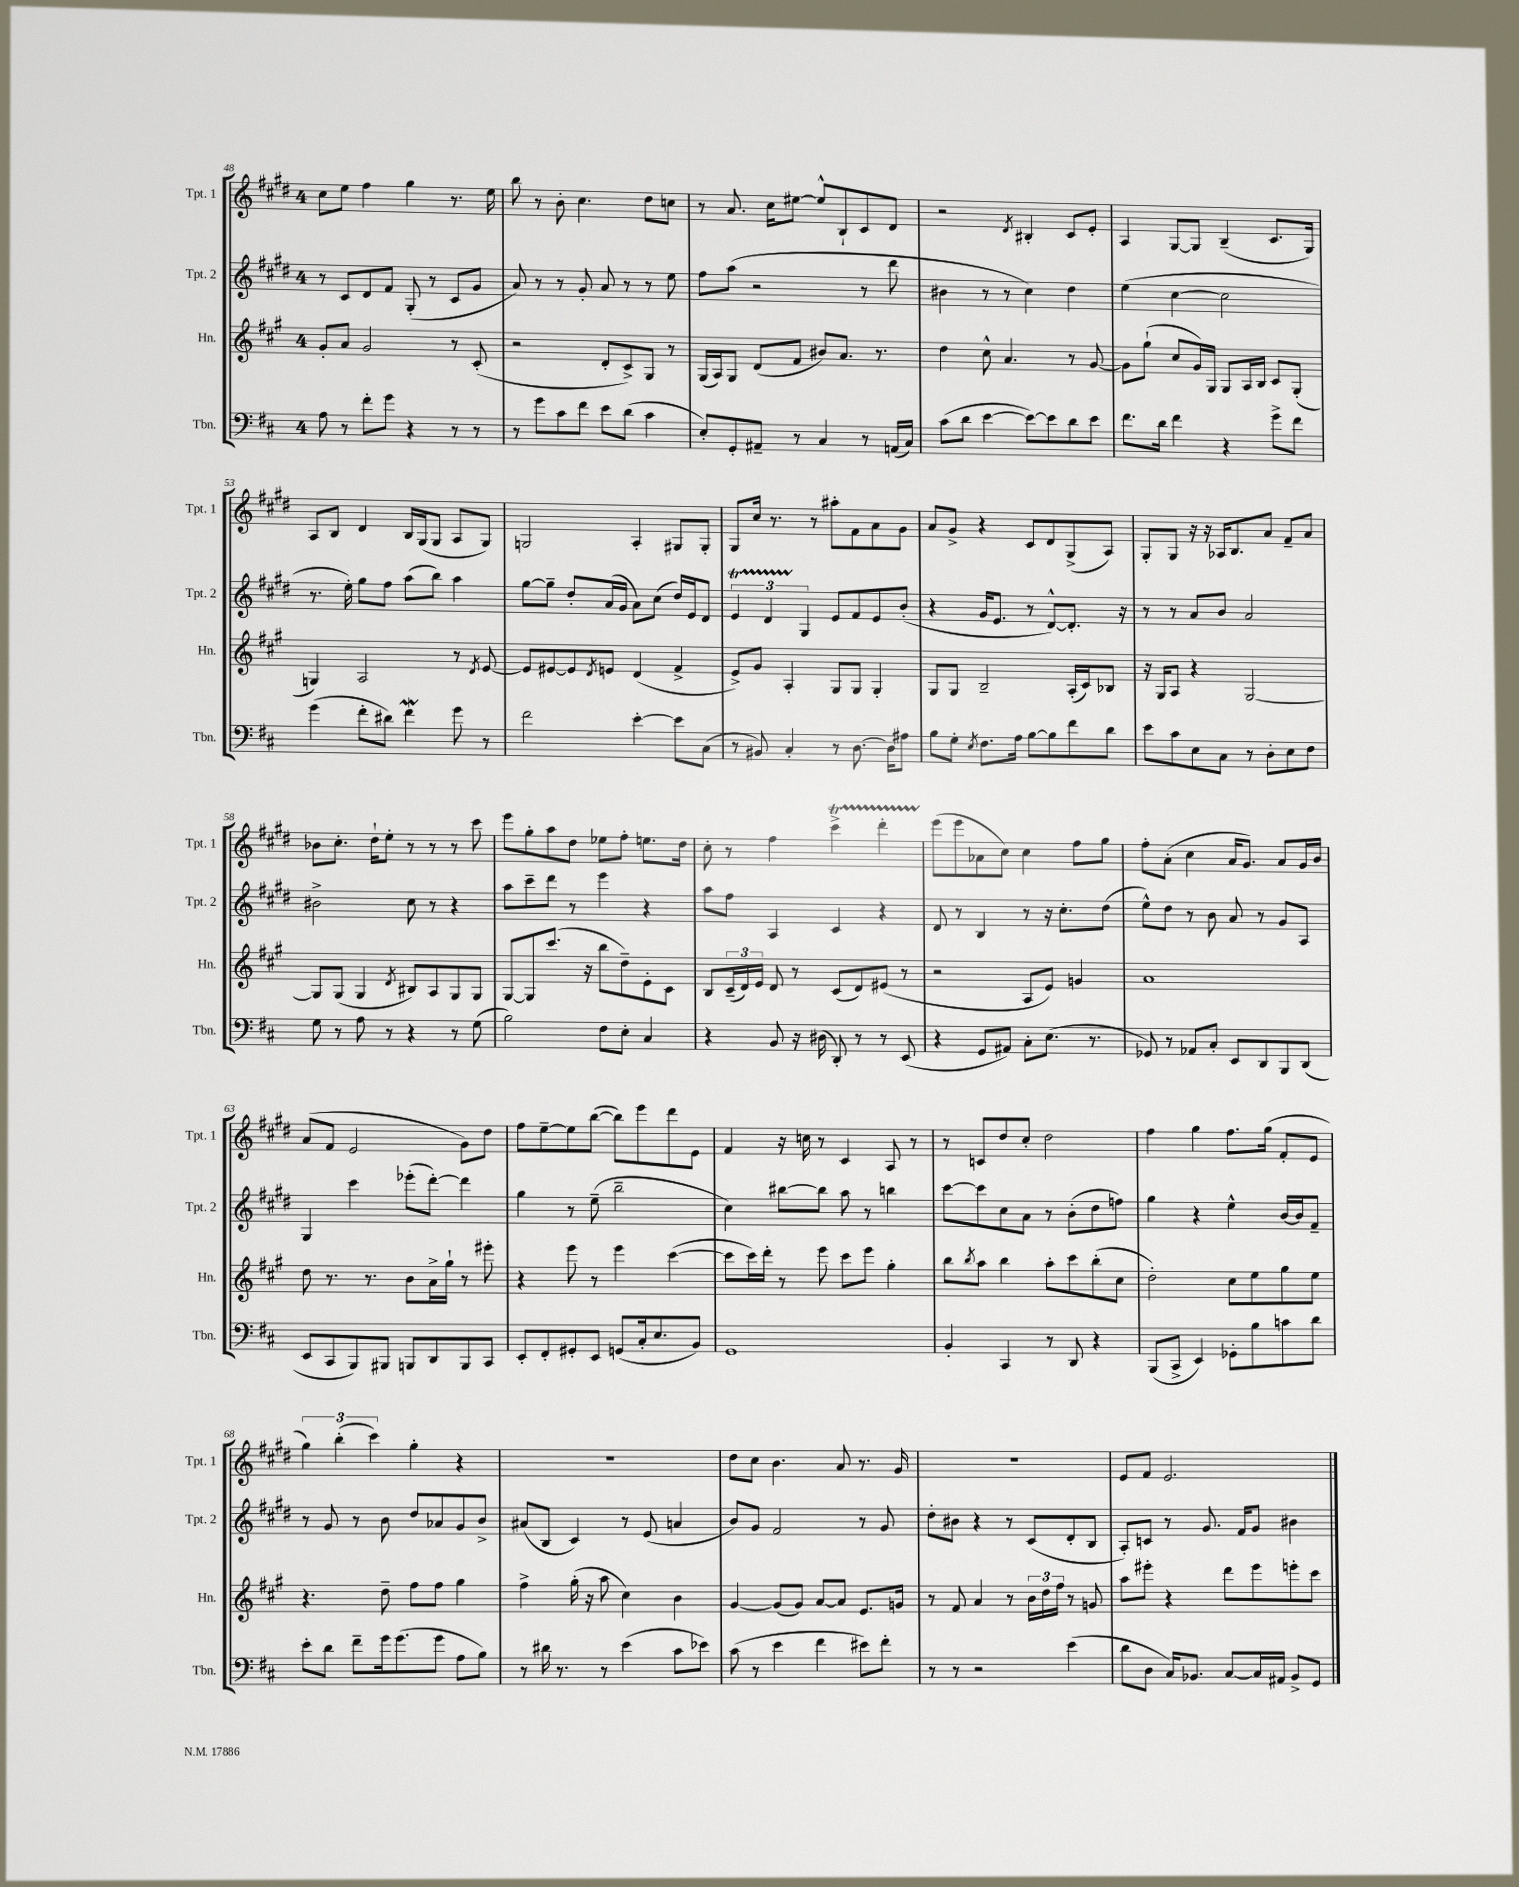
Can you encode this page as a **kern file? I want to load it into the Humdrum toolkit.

**kern	**kern	**kern	**kern
*staff4	*staff3	*staff2	*staff1
*clefF4	*clefG2	*clefG2	*clefG2
*k[f#c#]	*k[f#c#g#]	*k[f#c#g#d#]	*k[f#c#g#d#]
*M4/4	*M4/4	*M4/4	*M4/4
8A	8g#'	8r	8cc#
8r	8a	8c#	8ee
8f#'	2g#	8d#	4ff#
8g	.	8f#	.
4r	.	(8G#'	4gg#
.	.	8r	.
8r	8r	8c#	8.r
8r	(8c#'	8g#	.
.	.	.	16ee
=	=	=	=
8r	2r	8a)	8bb
8g	.	8r	8r
8c#	.	8r	8b'
8f#	.	8g#'	4.cc#
8e	8d'	8a	.
(8d	8c#^)	8r	.
4c#	8G#	8r	8dd#
.	8r	8ee	8cc
=	=	=	=
8E')	(16G#	8ff#	8r
.	16A)	.	.
8GG'	8G#	(8aa	8.a
8AA#~	(8d	2r	.
.	.	.	16cc#
8r	8f#	.	[8ee#
4C#	8b#)	.	8ee#^^]
.	8.a	.	8B`
8r	.	8r	8c#
.	8.r	.	.
(16AA	.	8ddd#	8d#
16C#)	.	.	.
=	=	=	=
(8c#	4dd	4b#	2r
8d	.	.	.
[4e	8cc#^^	8r	.
.	4.a	8r	.
.	.	.	8qd#
8e_)	.	4cc#)	4B#'
8e]	.	.	.
8d	8r	4dd#	8c#
8e	[8g#	.	8e'
=	=	=	=
8.f#	8g#]	(4ee	4A
.	(8gg#`	.	.
16d	.	.	.
4f#	8cc#	[4cc#	[8G#
.	16g#)	.	8G#]
.	16G#	.	.
4r	8G#	2cc#]	(4B~
.	16A	.	.
.	16B	.	.
8g^	8c#	.	8.c#
8f#	(8G#'	.	.
.	.	.	16G#)
=	=	=	=
(4g	4G)	8.r	8A
.	.	.	8B
.	.	16ee')	.
8f#'	2A	8gg#	4d#
8d#)	.	8ff#	.
4f#	.	(8aa	16B
.	.	.	(16G#
.	.	8bb)	8G#
8g	8r	4aa	8A
.	8qd	.	.
8r	[8e	.	8G#)
=	=	=	=
2f#	8e]	[8gg#	2G
.	[8e#	8gg#~]	.
.	8e#]	8dd#'	.
.	8qd	.	.
.	8e	(16a	.
.	.	16g#	.
[4e'	(4d	8a)	4A'
.	.	(8cc#	.
8e]	4f#^	16dd#)	8G#
.	.	16e	.
(8C#	.	8d#	8G#'
=	=	=	=
8r	8e^)	6e	8G#
8BB#)	8g#	.	16cc#
.	.	6d#	.
.	.	.	8.r
4C#'	4A'	.	.
.	.	6G#	.
.	.	.	8r
8r	8G#	8e	8aa#'
[8.D	8G#	8f#	8f#
.	4G#'	8e	8a
16D]	.	.	.
8A#	.	(8b'	8g#
=	=	=	=
8B	8G#	4r	8a
8G'	8G#	.	8g#^
8qE	.	.	.
8.F#	2B~	16g#	4r
.	.	8.e	.
16A	.	.	.
[8B	.	8r	8c#
8B]	.	[8d#^^)	8d#
8f#	(16A'	8.d#']	(8G#^
.	16c#)	.	.
8d	8B-	.	8A)
.	.	16r	.
=	=	=	=
8e	16r	8r	8G#'
.	16G#	.	.
8c#	8A	8r	8G#
8E	4r	8a	16r
.	.	.	16r
8C#	.	8b	16A-
.	.	.	8.B
8r	[2G#	2a	.
8D'	.	.	8a
8E	.	.	8f#~
8F#	.	.	8a
=	=	=	=
8G	8G#]	2b#^	8b-
8r	(8G#	.	8.cc#'
8A	4G#	.	.
.	.	.	16dd#`
8r	.	.	8ee'
.	8qd	.	.
4r	8B#)	8cc#	8r
.	8A	8r	8r
8r	8G#	4r	8r
(8G	8G#	.	8ccc#
=	=	=	=
2B)	[8G#	8aa	8eee
.	8G#]	8ccc#~	8gg#'
.	(8.ccc#	8ddd#	8aa
.	.	8r	8dd#
.	16r	.	.
8F#	8bb	4eee	8ee-
8E'	8dd~)	.	8ff#'
4C#	8e'	4r	8.ee
.	8c#	.	.
.	.	.	16dd#
=	=	=	=
4r	8B	8aa	8cc#'
.	(24c#~	8ff#	8r
.	24d)	.	.
.	24e	.	.
8BB	8d	4A	4ff#
16r	8r	.	.
(16D#	.	.	.
8DD')	(8c#	4c#	4ccc#^
8r	8d)	.	.
8r	(8e#	4r	4ddd#'
(8EE	8r	.	.
=	=	=	=
4r	2r	8d#	(8eee
.	.	8r	8eee
8GG	.	4B	8a-
8AA#)	.	.	8cc#)
8C#'	8A	8r	4cc#
(8.E	8e)	16r	.
.	.	8.cc#'	.
.	4g	.	8ff#
8.r	.	.	.
.	.	(8dd#	8gg#
=	=	=	=
8GG-)	1a	8ee^^)	8ff#'
8r	.	8dd#	(8a'
8AA-	.	8r	4cc#
8C#'	.	8b	.
8EE	.	8a	16a
.	.	.	8.g#)
8DD	.	8r	.
8BBB	.	8g#	8a
(8DD	.	8A	16g#
.	.	.	16b
=	=	=	=
8EE	8dd	4G#	(8a
8CC#	8.r	.	8f#
8BBB)	.	4ccc#	2e
.	8.r	.	.
8BBB#	.	.	.
8BBB	8b	(8eee-'	.
8DD	16a^	[8ddd#')	.
.	16gg#`	.	.
8BBB	8r	4ddd#]	8g#)
8CC#	8eee#'	.	8dd#
=	=	=	=
8EE'	4r	4gg#	8ff#
8FF#'	.	.	[8ee~
8GG#'	8eee	8r	8ee]
8EE	8r	(8ee~	([8bb
(8GG	4eee	2bb~	8bb])
16C#'	.	.	8eee
8.E	.	.	.
.	([4ccc#	.	8ddd#
8BB)	.	.	8e
=	=	=	=
1GG	8ccc#]	4cc#)	4f#
.	16ccc#)	.	.
.	16ddd'	.	.
.	8r	[8bb#	16r
.	.	.	16cc
.	8eee	8bb#]	8r
.	8ccc#	8aa	4c#
.	8eee	8r	.
.	4gg#'	4bb	8A
.	.	.	8r
=	=	=	=
4BB'	8bb	[8ccc#	8r
.	8qbb	.	.
.	8aa	8ccc#]	8c
4CC#	4bb	8cc#	8dd#
.	.	8a	8cc#'
8r	8aa'	8r	2dd#
8DD	8ccc#	(8b'	.
4r	(8bb'	8dd#	.
.	8cc#	8ff)	.
=	=	=	=
(8BBB	2dd')	4gg#	4ff#
8CC#^	.	.	.
4EE)	.	4r	4gg#
8GG-'	8cc#	4ee^^	8.ff#
8B	8ee	.	.
.	.	.	(16gg#
8c	8gg#	[16b	8f#'
.	.	16b]	.
8d	8ee	8f#~	8e
=	=	=	=
8e'	4.r	8r	6gg#)
8d	.	8g#	.
.	.	.	(6bb'
8f#~	.	8r	.
.	.	.	6ccc#)
16g	8dd~	8b	.
(8.g	.	.	.
.	8ff#	8dd#	4gg#'
8g	8ff#	8a-	.
8A	4gg#	8g#	4r
8B)	.	8b^	.
=	=	=	=
8r	4ff#^	(8a#	1r
16d#	.	8B	.
8.r	.	.	.
.	(16gg#'	4c#)	.
.	16r	.	.
8r	8aa	.	.
(4e	4cc#)	8r	.
.	.	(8e	.
8c#	4b	4a	.
8e-)	.	.	.
=	=	=	=
(8c#	[4g#	8b)	8dd#
8r	.	8g#	8cc#
4e	(8g#]	2f#	4.b
.	8g#)	.	.
4f#	[8a	.	.
.	8a]	.	8a
8e#)	8.e	8r	8.r
8f#'	.	8g#	.
.	16g	.	16g#
=	=	=	=
8r	8r	8dd#'	1r
8r	8f#	8b#	.
2r	4a	4r	.
.	8r	8r	.
.	24b	(8c#	.
.	24dd	.	.
.	24ff#	.	.
(4e	8r	8d#'	.
.	8g	8B	.
=	=	=	=
8d	8aa	8A')	8e
8D	8eee#'	8c	8f#
16C#)	4r	8r	2.e
8.BB-	.	.	.
.	.	8.g#	.
[8C#	8ddd	.	.
.	.	16f#	.
16C#]	8eee#	8g#	.
16AA#	.	.	.
8BB-^	8eee'	4b#	.
8GG	8ccc#	.	.
==	==	==	==
*-	*-	*-	*-
